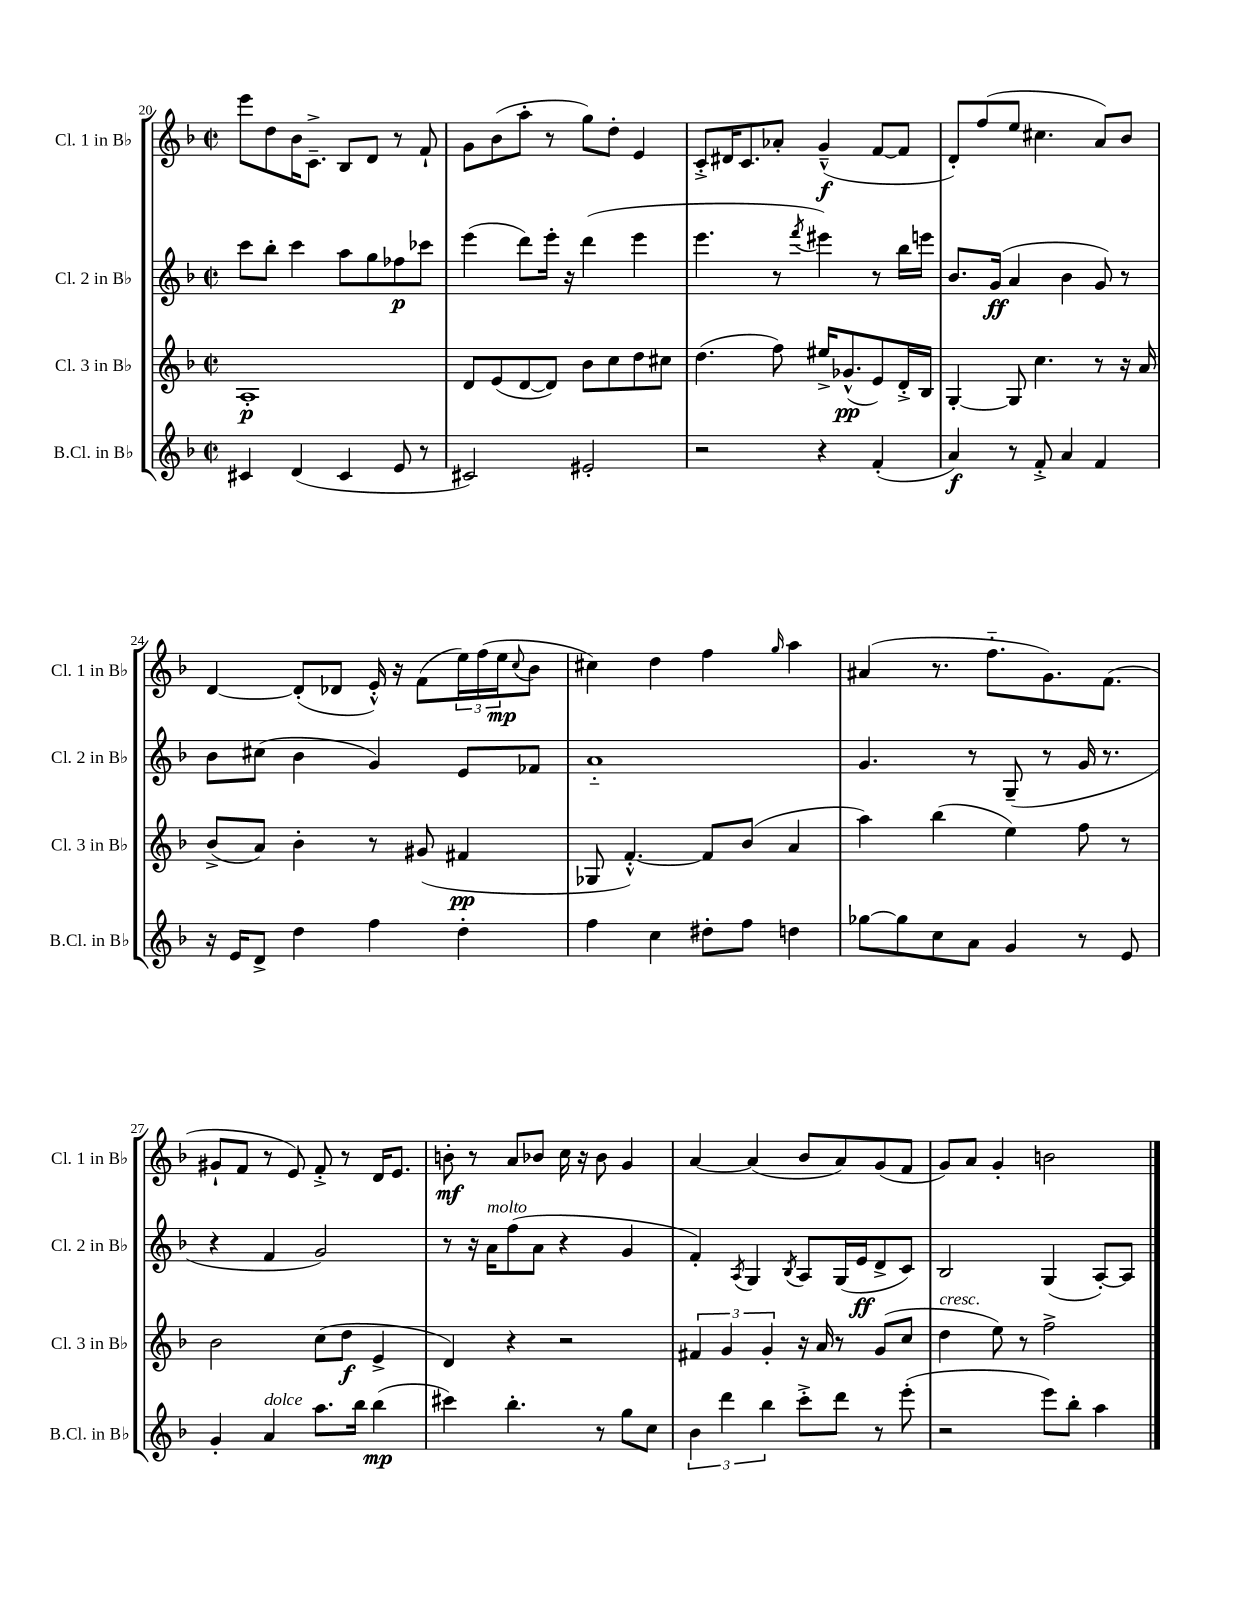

**kern	**dynam	**kern	**dynam	**kern	**dynam	**kern	**dynam
*part4	*part4	*part3	*part3	*part2	*part2	*part1	*part1
*staff4	*staff4	*staff3	*staff3	*staff2	*staff2	*staff1	*staff1
*I"B.Cl. in B♭	*	*I"Cl. 3 in B♭	*	*I"Cl. 2 in B♭	*	*I"Cl. 1 in B♭	*
*I'B.Cl. in B♭	*	*I'Cl. 3 in B♭	*	*I'Cl. 2 in B♭	*	*I'Cl. 1 in B♭	*
*clefG2	*	*clefG2	*	*clefG2	*	*clefG2	*
*k[b-]	*	*k[b-]	*	*k[b-]	*	*k[b-]	*
*M2/2	*	*M2/2	*	*M2/2	*	*M2/2	*
*met(c|)	*	*met(c|)	*	*met(c|)	*	*met(c|)	*
=20	=20	=20	=20	=20	=20	=20	=20
4c#X/	.	1A'	p	8ccc\L	.	8eee\L	.
.	.	.	.	8bb-'\J	.	8dd\	.
(4d/	.	.	.	4ccc\	.	16b-\K	.
.	.	.	.	.	.	8.c~^\J	.
4c#/	.	.	.	8aa\L	.	8B-/L	.
.	.	.	.	8gg\	.	8d/J	.
8e/	.	.	.	8ff-X\	p	8r	.
8r	.	.	.	8ccc-X\J	.	8f`/	.
=21	=21	=21	=21	=21	=21	=21	=21
2c#X/)	.	8d/L	.	(4eee\	.	8g\L	.
.	.	(8e/	.	.	.	(8b-\	.
.	.	[8d/	.	8ddd\L)	.	8aa'\J	.
.	.	8d/J])	.	16eee'\Jk	.	8r	.
.	.	.	.	16r	.	.	.
2e#X'/	.	8b-\L	.	(4ddd\	.	8gg\L)	.
.	.	8cc\	.	.	.	8dd'\J	.
.	.	8dd\	.	4eee\	.	4e/	.
.	.	8cc#X\J	.	.	.	.	.
=22	=22	=22	=22	=22	=22	=22	=22
2r	.	(4.dd\	.	4.eee\	.	8c'^/L	.
.	.	.	.	.	.	16d#X/K	.
.	.	.	.	.	.	8.c/	.
.	.	8ff\)	.	8r	.	8a-X'/J	.
.	.	.	.	8qfff/	.	.	.
4r	.	16ee#X^/KL	.	4eee#X\)	.	(4g~^^/	f
.	.	(8.g-X^^/	pp	.	.	.	.
(4f'/	.	8e/)	.	8r	.	[8f/L	.
.	.	16d'^/L	.	16bb-\LL	.	8f/J]	.
.	.	16B-/JJ	.	16eeen\JJ	.	.	.
=23	=23	=23	=23	=23	=23	=23	=23
4a/)	f	[4G'/	.	8.b-/L	.	8d'/L)	.
.	.	.	.	.	.	(8ff/	.
.	.	.	.	(16g/Jk	ff	.	.
8r	.	8G/]	.	4a/	.	8ee/J	.
8f'^/	.	4.cc\	.	.	.	4.cc#X\	.
4a/	.	.	.	4b-\	.	.	.
4f/	.	8r	.	8g/)	.	8a/L)	.
.	.	16r	.	8r	.	8b-/J	.
.	.	16a/	.	.	.	.	.
!!LO:LB:g=z
=24	=24	=24	=24	=24	=24	=24	=24
16r	.	(8b-^/L	.	8b-\L	.	[4d/	.
16e/KL	.	.	.	.	.	.	.
8d^/J	.	8a/J)	.	(8cc#X\J	.	.	.
4dd\	.	4b-'\	.	4b-\	.	(8d'/L]	.
.	.	.	.	.	.	8d-X/J	.
4ff\	.	8r	.	4g/)	.	16e'^^/)	.
.	.	.	.	.	.	16r	.
.	.	(8g#X/	.	.	.	(8f\L	.
4dd'\	.	4f#X/	pp	8e/L	.	24ee\L)	.
.	.	.	.	.	.	(24ff\	.
.	.	.	.	.	.	24ee\J	mp
.	.	.	.	.	.	8qqcc/	.
.	.	.	.	8f-X/J	.	8b-\J	.
=25	=25	=25	=25	=25	=25	=25	=25
4ff\	.	8G-X/	.	1a	.	4cc#X\)	.
.	.	[4.f'^^/)	.	.	.	.	.
4cc\	.	.	.	.	.	4dd\	.
8dd#X'\L	.	8f/L]	.	.	.	4ff\	.
8ff\J	.	(8b-/J	.	.	.	.	.
.	.	.	.	.	.	16qqgg/	.
4ddn\	.	4a/	.	.	.	4aa\	.
=26	=26	=26	=26	=26	=26	=26	=26
[8gg-X\L	.	4aa\)	.	4.g/	.	(4a#X/	.
8gg-\]	.	.	.	.	.	.	.
8cc\	.	(4bb-\	.	.	.	8.r	.
8a\J	.	.	.	8r	.	.	.
.	.	.	.	.	.	8.ff\L	.
4g/	.	4ee\)	.	(8G~/	.	.	.
.	.	.	.	8r	.	8.g\)	.
8r	.	8ff\	.	16g/	.	.	.
.	.	.	.	8.r	.	(8.f\J	.
8e/	.	8r	.	.	.	.	.
!!LO:LB:g=z
=27	=27	=27	=27	=27	=27	=27	=27
4g'/	.	2b-\	.	4r	.	8g#X`/L	.
.	.	.	.	.	.	8f/J	.
!LO:TX:a:i:t=dolce	!	!	!	!	!	!	!
4a/	.	.	.	4f/	.	8r	.
.	.	.	.	.	.	8e/)	.
8.aa\L	.	(8cc\L	.	2g/)	.	8f'^/	.
.	.	8dd\J	f	.	.	8r	.
16bb-\Jk	.	.	.	.	.	.	.
(4bb-\	mp	4e^/	.	.	.	16d/KL	.
.	.	.	.	.	.	8.e/J	.
=28	=28	=28	=28	=28	=28	=28	=28
4ccc#X\)	.	4d/)	.	8r	.	8bn'\	mf
.	.	.	.	16r	.	8r	.
!	!	!	!	!LO:TX:a:i:t=molto	!	!	!
.	.	.	.	16a\KL	.	.	.
4.bb-'\	.	4r	.	(8ff\	.	8a/L	.
.	.	.	.	8a\J	.	8b-X/J	.
.	.	2r	.	4r	.	16cc\	.
.	.	.	.	.	.	16r	.
8r	.	.	.	.	.	8b-\	.
8gg\L	.	.	.	4g/	.	4g/	.
8cc\J	.	.	.	.	.	.	.
=29	=29	=29	=29	=29	=29	=29	=29
6b-\	.	6f#X/	.	4f'/)	.	[4a/	.
6ddd\	.	6g/	.	.	.	.	.
.	.	.	.	8qA/	.	.	.
.	.	.	.	4G/	.	(4a/]	.
6bb-\	.	6g'/	.	.	.	.	.
.	.	.	.	8qB-/	.	.	.
8ccc'^\L	.	16r	.	8A/L	.	8b-/L	.
.	.	16a/	.	.	.	.	.
8ddd\J	.	8r	.	(16G/L	.	8a/)	.
.	.	.	.	16e/J	ff	.	.
8r	.	(8g/L	.	8d^/	.	(8g/	.
(8eee'\	.	8cc/J	.	8c/J)	.	8f/J	.
=30	=30	=30	=30	=30	=30	=30	=30
!	!	!LO:TX:a:i:t=cresc.	!	!	!	!	!
2r	.	4dd\	.	2B-/	.	8g/L)	.
.	.	.	.	.	.	8a/J	.
.	.	8ee\)	.	.	.	4g'/	.
.	.	8r	.	.	.	.	.
8eee\L)	.	2ff^\	.	(4G/	.	2bn\	.
8bb-'\J	.	.	.	.	.	.	.
4aa\	.	.	.	[8A'/L)	.	.	.
.	.	.	.	8A/J]	.	.	.
==	==	==	==	==	==	==	==
*-	*-	*-	*-	*-	*-	*-	*-
